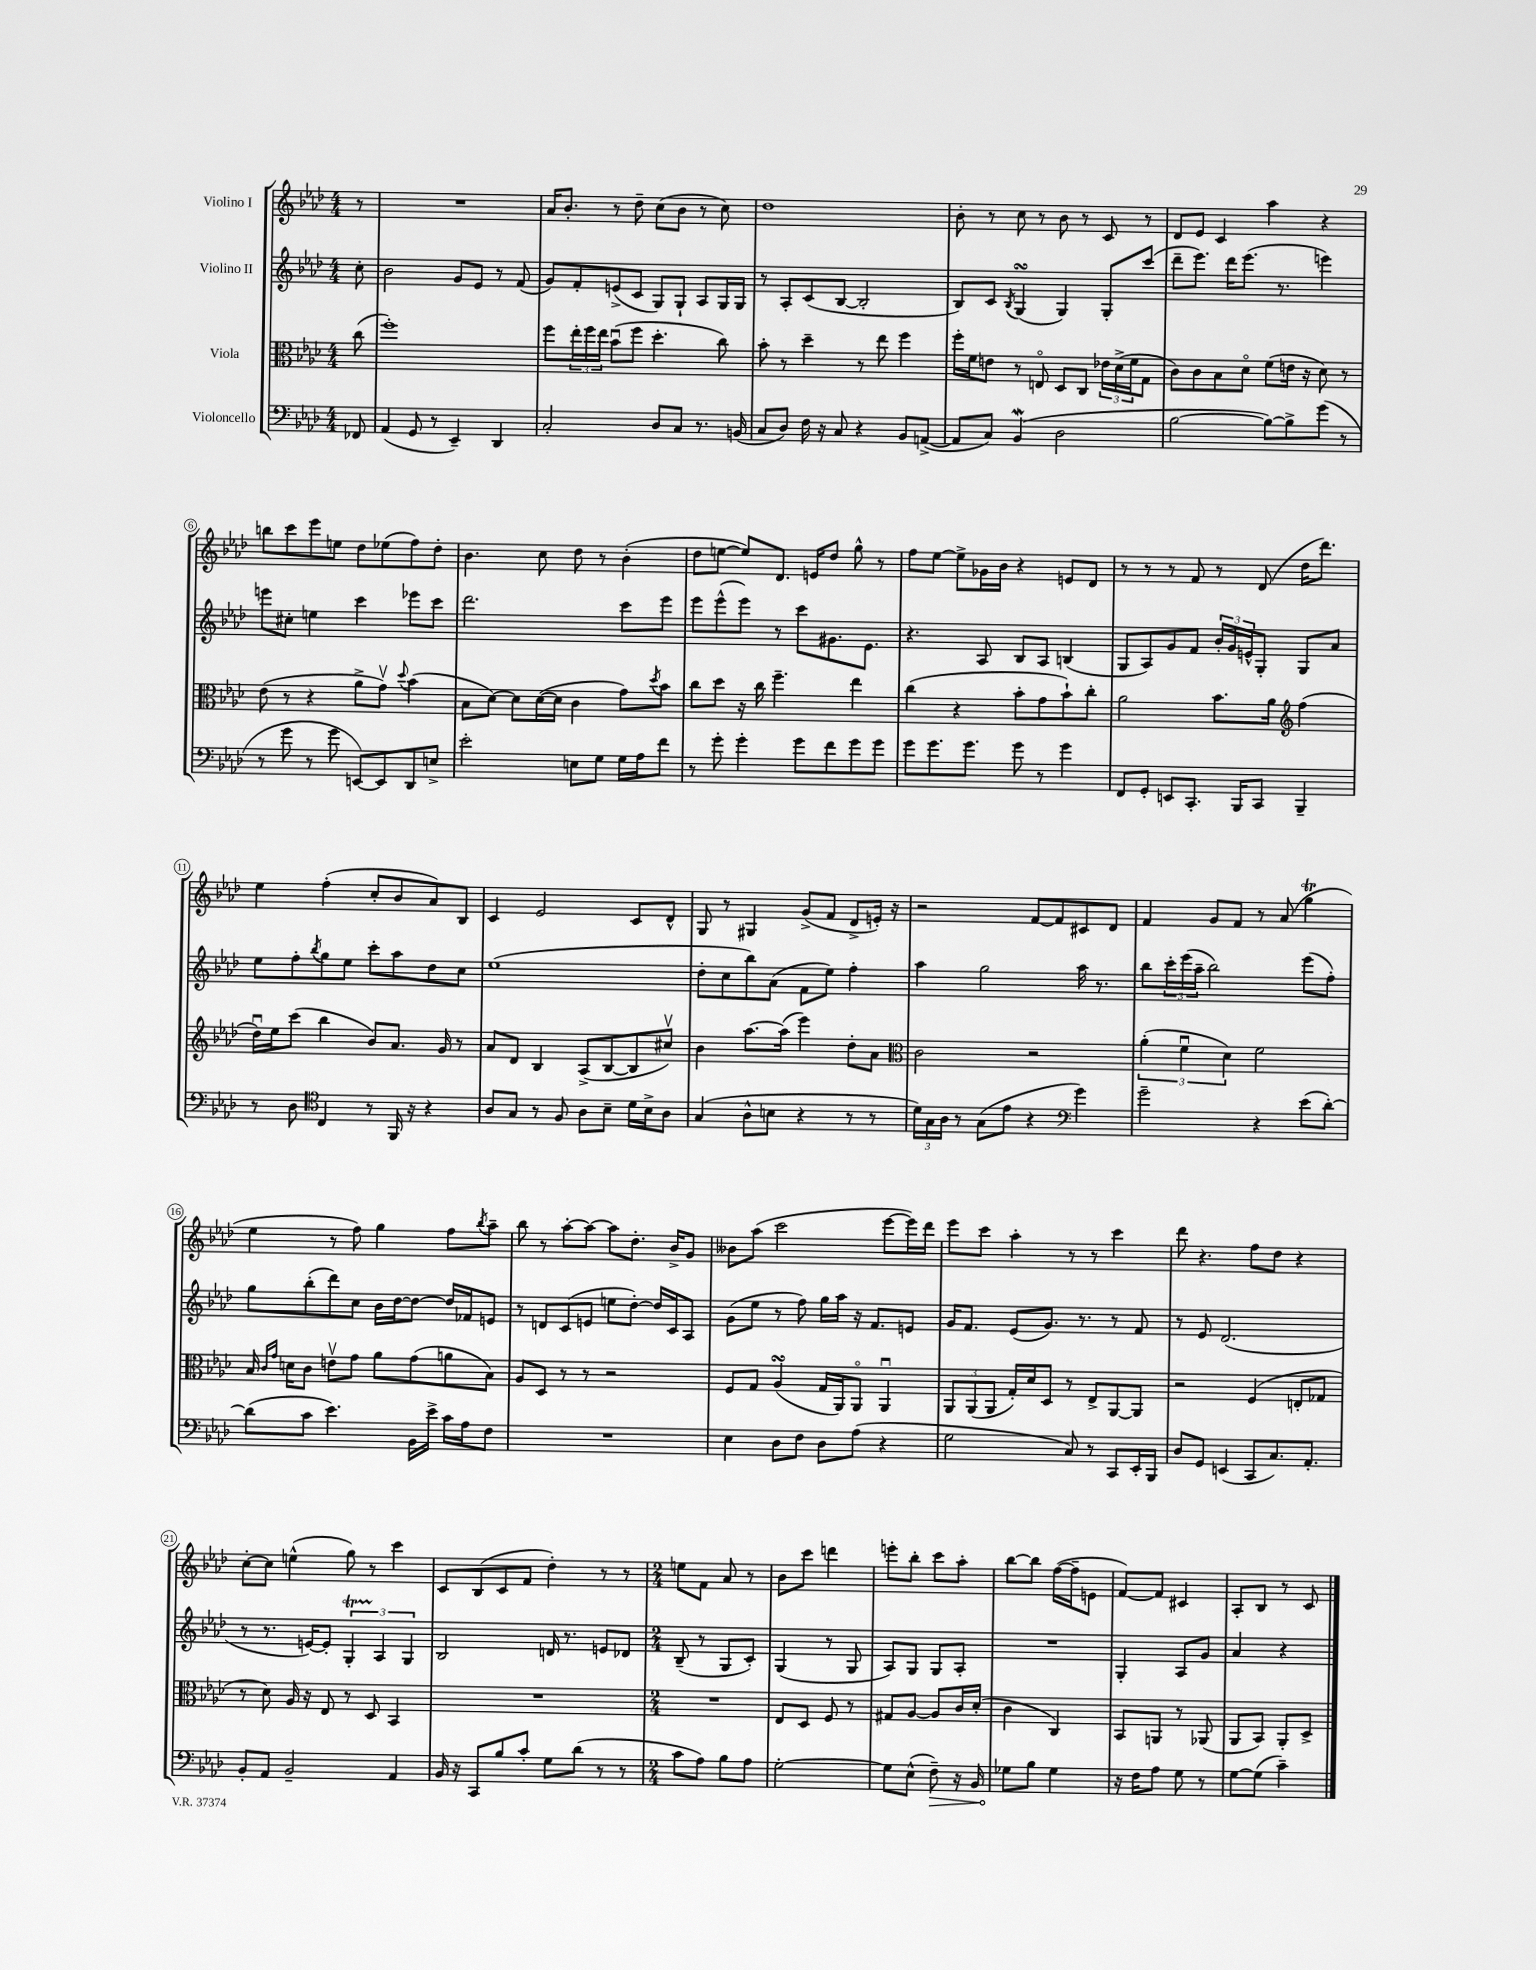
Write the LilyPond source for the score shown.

<<
\new StaffGroup <<
\new Staff = "s0" \with { instrumentName = "Violino I" } {
    \clef treble \key aes \major \numericTimeSignature \time 4/4 \partial 8
    r8 |
    R1 |
    aes'16 bes'8.-. r8 des''8-- c''8( bes'8 r8 c''8) |
    des''1 |
    bes'8-. r8 c''8 r8 bes'8 r8 c'8 r8 |
    des'8 ees'8 c'4 aes''4 r4 |
    b''8 c'''8 ees'''8 e''8 des''8 ees''8( f''8) des''8-. |
    bes'4. c''8 des''8 r8 bes'4-.( |
    des''8 e''8~ e''8) des'8. e'16 des''8 g''8-^ r8 |
    f''8 ees''8~ ees''8-> ges'16 bes'16 r4 e'8 des'8 |
    r8 r8 r8 f'8 r8 des'8( des''16 des'''8.) |
    ees''4 f''4-.( c''8-. bes'8 aes'8) bes8 |
    c'4 ees'2 c'8 des'8-^ |
    g8 r8 gis4 g'8->( f'8 des'8-> e'16-.) r16 |
    r2 f'8~ f'8 cis'8 des'8 |
    f'4 g'8 f'8 r8 aes'8( g''4\trill |
    ees''4 r8 f''8) g''4 f''8 \acciaccatura { bes''8 } aes''8-- |
    bes''8 r8 aes''8~-. aes''8~ aes''8 des''8.-. bes'16-> g'8 |
    beses'8 aes''8( c'''2 ees'''8~ ees'''16) des'''16 |
    ees'''8 c'''8 aes''4-. r8 r8 c'''4 |
    des'''8 r4. f''8 des''8 r4 |
    c''8~-. c''8 e''4-^( g''8) r8 c'''4 |
    c'8 bes8( c'8 f'8 des''4-.) r8 r8 |
    \numericTimeSignature \time 2/4 e''8 f'8 aes'8 r8 |
    bes'8 c'''8 d'''4 |
    e'''8-. bes''8-. c'''8 aes''8-. |
    bes''8~ bes''8 f''16~( f''16-- e'8 |
    f'8~) f'8 cis'4 |
    aes8-. bes8 r8 c'8 \bar "|." |
}
\new Staff = "s1" \with { instrumentName = "Violino II" } {
    \clef treble \key aes \major \numericTimeSignature \time 4/4 \partial 8
    c''8-. |
    bes'2 g'8 ees'8 r8 f'8( |
    g'8) f'8-. e'8->( c'8 g8) g8-! aes8 g16 g16 |
    r8 aes8-. c'8( bes8~ bes2-. |
    bes8) c'8 \acciaccatura { bes8 } g4\turn( g4) g8-. c'''8( |
    des'''8-- ees'''8.) des'''16 ees'''8.( r8. e'''4) |
    e'''8 cis''8-. e''4 c'''4 ees'''8 c'''8 |
    des'''2. c'''8 ees'''8 |
    ees'''8 ees'''8-^( ees'''8) r8 c'''8 gis'8. ees'8. |
    r4. aes8 bes8 aes8 b4( |
    g8 aes8) g'8 f'8 \tuplet 3/2 { bes'16-. g'16 e'16-^ } g8-. g8 aes'8 |
    ees''8 f''8-. \acciaccatura { bes''8 } g''8 ees''8 c'''8-. aes''8 des''8 c''8 |
    ees''1( |
    des''8-. c''8 bes''8) aes'8( f'8 ees''8) f''4-. |
    aes''4 g''2 aes''16 r8. |
    bes''8 \tuplet 3/2 { c'''16-. ees'''16( aes''16-- } bes''2) ees'''8( f''8-.) |
    g''8 bes''8-.( des'''8) c''8 bes'16 des''16~ des''8~ des''16 fes'16 e'8 |
    r8 d'8 c'8( e'8 e''8 des''8~-.) des''16 c'16 aes8 |
    g'8( ees''8 r8 f''8) g''16 aes''16 r16 f'8. e'8 |
    g'16 f'8. ees'8( g'8.) r8. r8 f'8 |
    r8 ees'8 des'2.( |
    r8 r8. e'16~) e'8-. \tuplet 3/2 { g4-.\startTrillSpan aes4\stopTrillSpan g4 } |
    bes2 d'16 r8. e'8 des'8 |
    \numericTimeSignature \time 2/4 bes8--( r8 g8 c'8-.) |
    g4( r8 g8 |
    aes8) g8 g8 aes8-. |
    R2 |
    g4-. aes8 g'8 |
    aes'4 r4 \bar "|." |
}
\new Staff = "s2" \with { instrumentName = "Viola" } {
    \clef alto \key aes \major \numericTimeSignature \time 4/4 \partial 8
    c''8( |
    f''1-.) |
    f''8 \tuplet 3/2 { ees''16-. f''16 ees''16 } bes'8\downbow( f''8 des''4.-. c''8) |
    bes'8-. r8 des''4-- r8 ees''8 f''4 |
    f''16-. f'16 e'8 r8 e8\flageolet des8 c8 \tuplet 3/2 { ees'16 des'16->( f'16 } g8 |
    c'8) c'8 bes8 des'8\flageolet f'8( e'16 r16 des'8) r8 |
    ees'8( r8 r4 aes'8-> g'8\upbow) \appoggiatura { des''8 } bes'4( |
    bes8 des'8~) des'8 des'16~( des'16 c'4 g'8) \acciaccatura { des''8 } bes'8 |
    c''8 des''8 r16 c''16 f''4.-- ees''4 |
    c''4( r4 bes'8-. g'8 bes'8-!) c''8-. |
    aes'2 bes'8. aes'16 \clef treble f''4( |
    des''16\downbow) ees''16 c'''8( bes''4 bes'8) aes'8. g'16 r8 |
    aes'8 des'8 bes4 aes8->( bes8~ bes8 cis''8\upbow) |
    bes'4 aes''8.~ aes''16( ees'''4) des''8-. aes'8 |
    \clef alto c'2 r2 |
    \tuplet 3/2 { aes'4-.( f'4\downbow des'4) } f'2 |
    bes16 \grace { c'16 g'16 } d'16 c'8 e'8\upbow g'8 aes'8 g'8( a'8 bes8) |
    aes8 des8 r8 r8 r2 |
    f8 g8 aes4\turn( g16 aes,16) aes,8\flageolet aes,4\downbow |
    \tuplet 3/2 { aes,8 aes,8( aes,8 } g16-.) des'16 des8 r8 ees8-> aes,8~ aes,8 |
    r2 f4( e8-. ges8 |
    r8 des'8) aes16 r16 ees8 r8 des8 bes,4 |
    R1 |
    \numericTimeSignature \time 2/4 R2 |
    ees8 des8 f8 r8 |
    gis8 aes8~ aes8 c'16 des'16-.( |
    c'4 c4) |
    bes,8 a,8 r8 aes,8( |
    aes,8 bes,8) aes,8-. des8-> \bar "|." |
}
\new Staff = "s3" \with { instrumentName = "Violoncello" } {
    \clef bass \key aes \major \numericTimeSignature \time 4/4 \partial 8
    fes,8 |
    aes,4( g,8 r8 ees,4--) des,4 |
    c2-. des8 c8 r8. b,16( |
    c8 des8) f16 r16 c8 r4 bes,8 a,8~->( |
    a,8 c8) bes,4\mordent( des2 |
    bes2~ bes8~) bes8-> g'8( r8 |
    r8 g'8 r8 g'8 e,8~) e,8 des,8 e8-> |
    ees'2-. e8 g8 g16 aes16 f'8 |
    r8 g'8-. g'4-. g'8 f'8 g'8 g'8 |
    g'8 g'8. g'8. g'8 r8 g'4 |
    f,8 g,8-. e,8 c,8.-. bes,,16 c,8 bes,,4-- |
    r8 des8 \clef tenor c4 r8 f,16 r16 r4 |
    aes8 g8 r8 f8 aes8 bes8-- des'16 bes16-> aes8 |
    g4( aes8-^ b8 r4 r8 r8 |
    \tuplet 3/2 { des'16) g16 aes16 } r8 g8( ees'8 r4 \clef bass g'4) |
    g'2-- r4 ees'8( des'8~-.) |
    des'8( c'8 ees'4.) bes,16 ees'16-> c'16 aes16 f8 |
    R1 |
    ees4 des8 f8 des8 aes8( r4 |
    g2 c8) r8 c,8 ees,16-. bes,,16 |
    des8 g,8 e,4( c,8 c8.) aes,8.-. |
    bes,8-. aes,8 bes,2-- aes,4 |
    bes,16 r16 c,8 bes8 c'8-. g8 des'8( r8 r8 |
    \numericTimeSignature \time 2/4 c'8 aes8) bes8 aes8 |
    g2~-. |
    g8 ees8-^( \once \override Hairpin.circled-tip = ##t f8--\>) r16 bes,16 |
    ges8\! bes8 ges4 |
    r16 f16 aes8 g8 r8 |
    g8~ g8( c'4--) \bar "|." |
}
>>
>>
\layout { \context { \Score \override BarNumber.stencil = #(make-stencil-circler 0.1 0.3 ly:text-interface::print) } }
